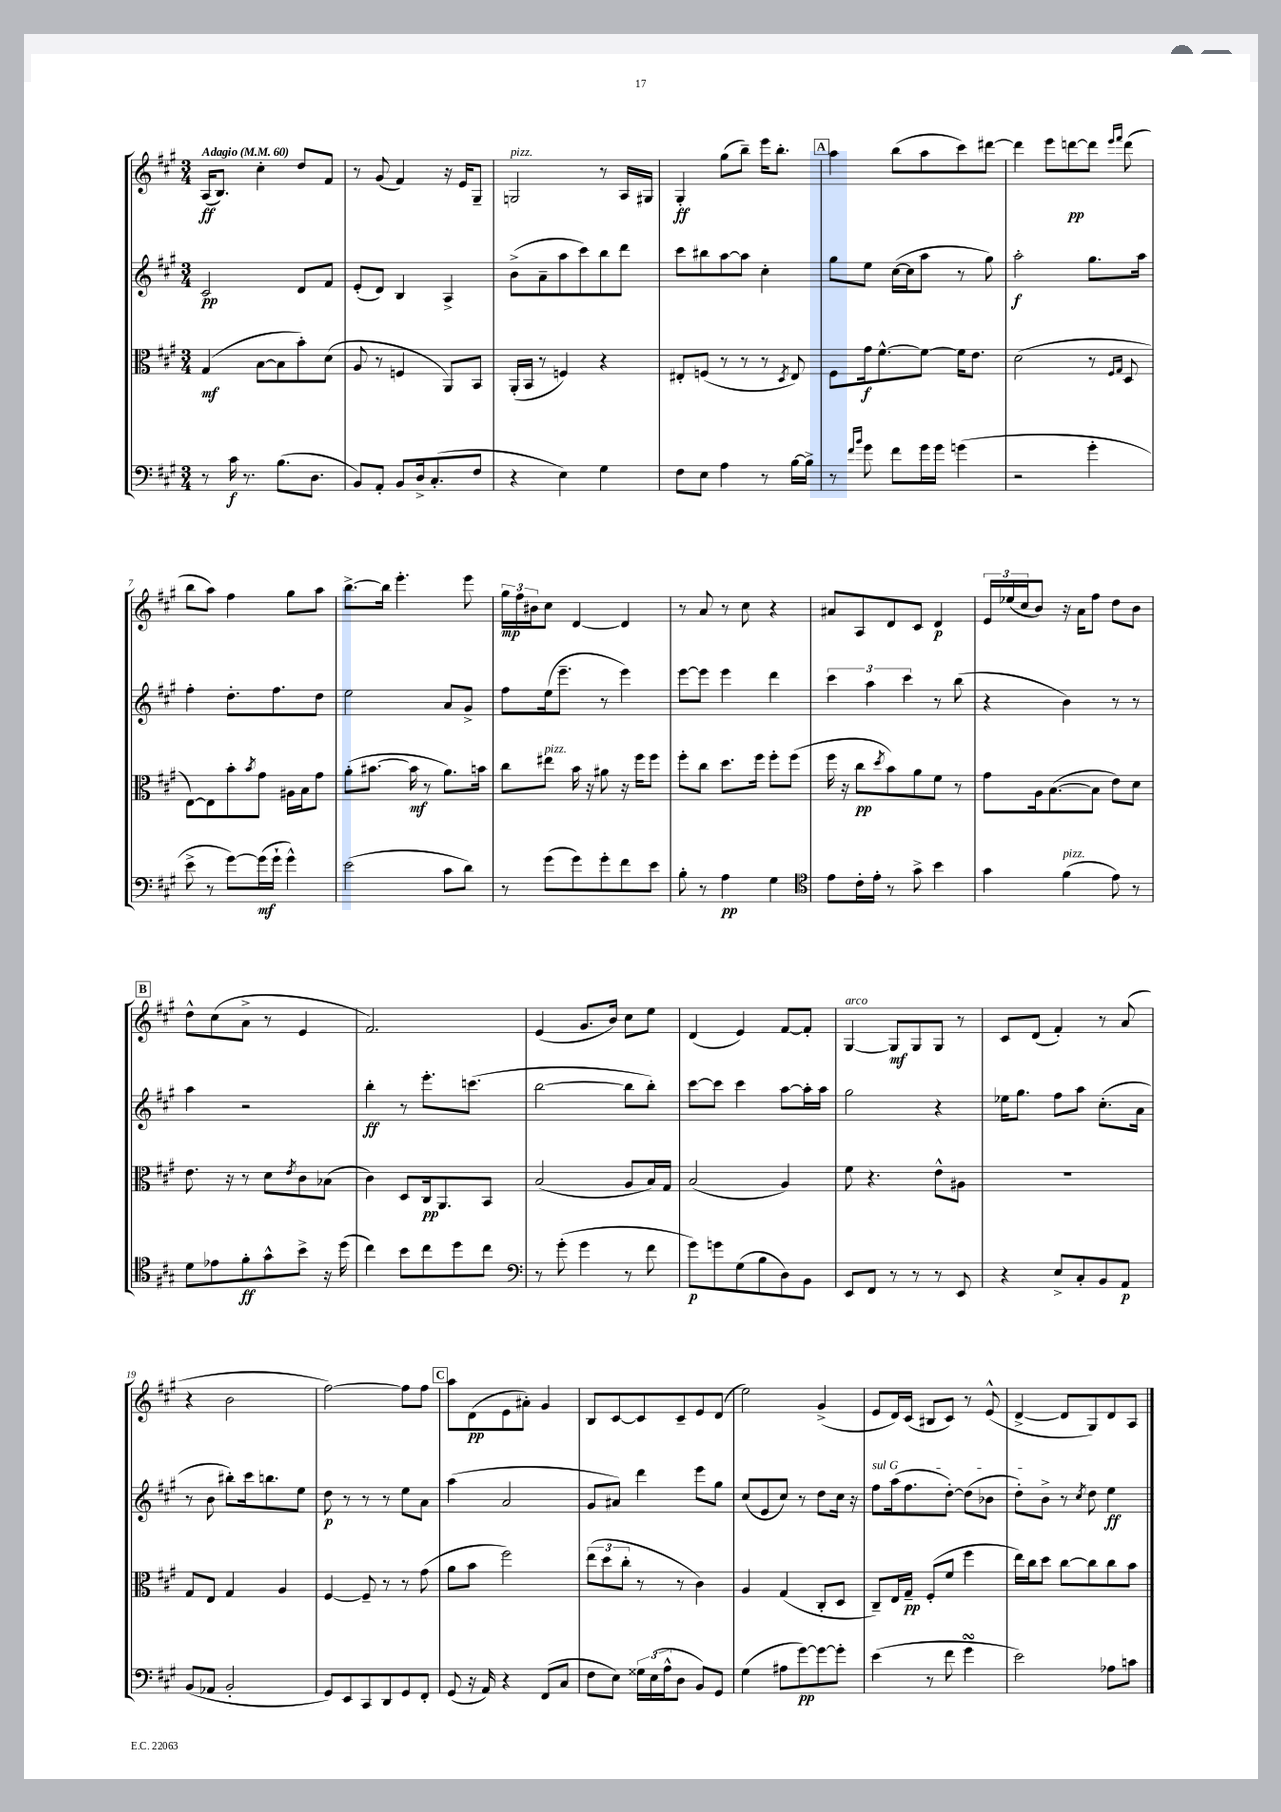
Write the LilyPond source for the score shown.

<<
\new StaffGroup <<
\new Staff = "s0" {
    \clef treble \key a \major \numericTimeSignature \time 3/4 \tempo "Adagio" 4 = 60
    a16\ff( b8.) cis''4-. d''8 fis'8 |
    r8 gis'8( fis'4) r16 e'16 gis8-- |
    g2^\markup { \italic "pizz." } r8 a16 gis16 |
    gis4-.\ff gis''8( b''8--) e'''16 b''8.-. |
    \mark \markup { \box "A" } a''4 b''8( a''8 cis'''8) dis'''8~ |
    dis'''4 e'''8 d'''8~\pp d'''8 \grace { e'''16 fis'''16 } d'''8( |
    b''8 a''8) fis''4 gis''8 a''8 |
    b''8.~-> b''16 e'''4.-. e'''8 |
    \tuplet 3/2 { gis''16\mp fis''16 bis'16 } cis''8 d'4~ d'4 |
    r8 a'8 r8 cis''8 r4 |
    ais'8 a8 d'8 cis'8 d'4\p |
    \tuplet 3/2 { e'16 ees''16( cis''16 } b'8) r16 a'16 fis''8 d''8 b'8 |
    \mark \markup { \box "B" } d''8-^ cis''8( a'8-> r8 e'4 |
    fis'2.) |
    e'4( gis'8. b'16) cis''8 e''8 |
    d'4( e'4) fis'8~ fis'8-. |
    gis4~^\markup { \italic "arco" } gis8\mf gis8 gis8 r8 |
    cis'8 d'8( fis'4-.) r8 a'8( |
    r4 b'2 |
    fis''2~) fis''8 fis''8 |
    \mark \markup { \box "C" } a''8 d'8\pp( e'8 ais'8-.) gis'4 |
    b8 cis'8~ cis'8 cis'8-- e'8 d'8( |
    e''2) gis'4->( |
    e'8 d'16) cis'16( bis8 cis'8) r8 e'8-^( |
    d'4~-> d'8 gis8) d'8 a8 \bar "|." |
}
\new Staff = "s1" {
    \clef treble \key a \major \numericTimeSignature \time 3/4
    cis'2\pp d'8 fis'8 |
    e'8-.( d'8) b4 a4-> |
    b'8->( a'8-- a''8 cis'''8) b''8 d'''8 |
    cis'''8 bis''8 a''8~ a''8 cis''4-. |
    \mark \markup { \box "A" } gis''8 e''8 cis''16~( cis''16 a''8 r8 gis''8) |
    a''2-.\f gis''8. a''16 |
    fis''4-. d''8.-. fis''8. d''8 |
    e''2 a'8 gis'8-> |
    fis''8 e''16( e'''8.-- r8 e'''4) |
    e'''8~ e'''8 e'''4 d'''4 |
    \tuplet 3/2 { cis'''4 a''4 cis'''4 } r8 b''8( |
    r4 b'4) r8 r8 |
    \mark \markup { \box "B" } a''4 r2 |
    b''4-.\ff r8 e'''8.-. c'''8.( |
    b''2~ b''8 b''8-.) |
    cis'''8~ cis'''8 cis'''4 a''8~ a''16-. a''16 |
    gis''2 r4 |
    ees''16 gis''8. fis''8 a''8 cis''8.-.( a'16 |
    r8 b'8 bis''8-.) cis'''16 b''8. e''8 |
    d''8\p r8 r8 r8 e''8 a'8 |
    \mark \markup { \box "C" } a''4( a'2 |
    gis'8 ais'8) d'''4 e'''8 gis''8 |
    cis''8( e'8 cis''8) r8 d''8 cis''16 r16 |
    \once \override TextSpanner.bound-details.left.text = \markup { \italic "sul G" } fis''8\startTextSpan a''16( fis''8. d''8~-.) d''8( bes'8 |
    d''8-.) b'8->\stopTextSpan r8 \acciaccatura { cis''8 } d''8 e''4\ff \bar "|." |
}
\new Staff = "s2" {
    \clef alto \key a \major \numericTimeSignature \time 3/4
    gis4\mf( b8~ b8 b'8-.) d'8( |
    a8 r8 f4 a,8) b,8 |
    a,16-.( b,16 r8 f4) r4 |
    eis8-. f8( r8 r8 r8 \acciaccatura { d8 } eis8) |
    \mark \markup { \box "A" } fis8 gis'16\f fis'8.~-^ fis'8~ fis'16 e'8. |
    d'2( r8 \grace { fis16 gis16 } d8 |
    e8~) e8 b'8-. \acciaccatura { b'8 } gis'8 ais16 b16 gis'8 |
    a'8-.( bis'8.~ bis'16\mf r8 a'8.) b'16 |
    cis''8 eis''8^\markup { \italic "pizz." } b'16 r16 ais'8 r16 fis''16 fis''8 |
    fis''8-. cis''8 d''8. fis''16 fis''8-. fis''8( |
    fis''16 r16 cis''8\pp \acciaccatura { d''8 } b'8) a'8 fis'8 r8 |
    gis'8 a16 b8.~( b8 e'8) d'8 |
    \mark \markup { \box "B" } e'8. r16 r8 d'8 \acciaccatura { e'8 } cis'8 bes8( |
    cis'4) d8 cis16\pp a,8. b,8 |
    b2( a8 b16) gis16 |
    b2( a4) |
    fis'8 r4. e'8-^ ais8 |
    R2. |
    gis8 e8 gis4 a4 |
    fis4~ fis8-- r8 r8 gis'8( |
    \mark \markup { \box "C" } a'8 b'8 fis''2) |
    \tuplet 3/2 { e''8( d''8 cis''8-. } r8 r8 cis'4) |
    a4 gis4( cis8-. d8 |
    cis8--) e16 gis16--\pp fis8-.( fis'8 fis''4 |
    e''16) cis''16 d''8 cis''8~ cis''8 cis''8 b'8 \bar "|." |
}
\new Staff = "s3" {
    \clef bass \key a \major \numericTimeSignature \time 3/4
    r8 cis'16\f r8. b8.( d8. |
    b,8) a,8-. b,8 d16-> cis8.-.( fis8 |
    r4 e4) gis4 |
    fis8 e8 a4 r8 b16~ b16-> |
    \mark \markup { \box "A" } r8 \grace { fis'16 b'16 } gis'8 fis'8 gis'16 gis'16 g'4( |
    r2 gis'4-. |
    e'8-> r8 gis'8~) gis'16\mf( gis'16-! gis'4-^) |
    e'2( cis'8 d'8) |
    r8 gis'8( gis'8) gis'8-. fis'8 e'8 |
    b8-. r8 a4\pp gis4 |
    \clef tenor e'8 cis'16-. e'16-. r8 gis'8-> b'4 |
    gis'4 fis'4^\markup { \italic "pizz." }( e'8) r8 |
    \mark \markup { \box "B" } d'8 ees'8 fis'8-.\ff gis'8-^ b'8-> r16 d''16( |
    cis''4) b'8 cis''8 d''8 cis''8 |
    \clef bass r8 gis'8-.( gis'4 r8 fis'8 |
    gis'8\p) g'8 gis8( b8 d8) b,8 |
    e,8 fis,8 r8 r8 r8 e,8 |
    r4 e8-> cis8-. b,8 a,8\p |
    b,8( aes,8 b,2-. |
    gis,8) e,8 cis,8 d,8 gis,8 fis,8-. |
    \mark \markup { \box "C" } gis,8( r16 a,16) r4 fis,8( cis8 |
    fis8 e8) \tuplet 3/2 { gisis16 e16( a16-^ } d8 b,8) gis,8 |
    gis4( ais8 gis'8~\pp) gis'8~ gis'8-. |
    e'4( r8 fis'8 gis'4\turn |
    e'2) aes8 c'8 \bar "|." |
}
>>
>>
